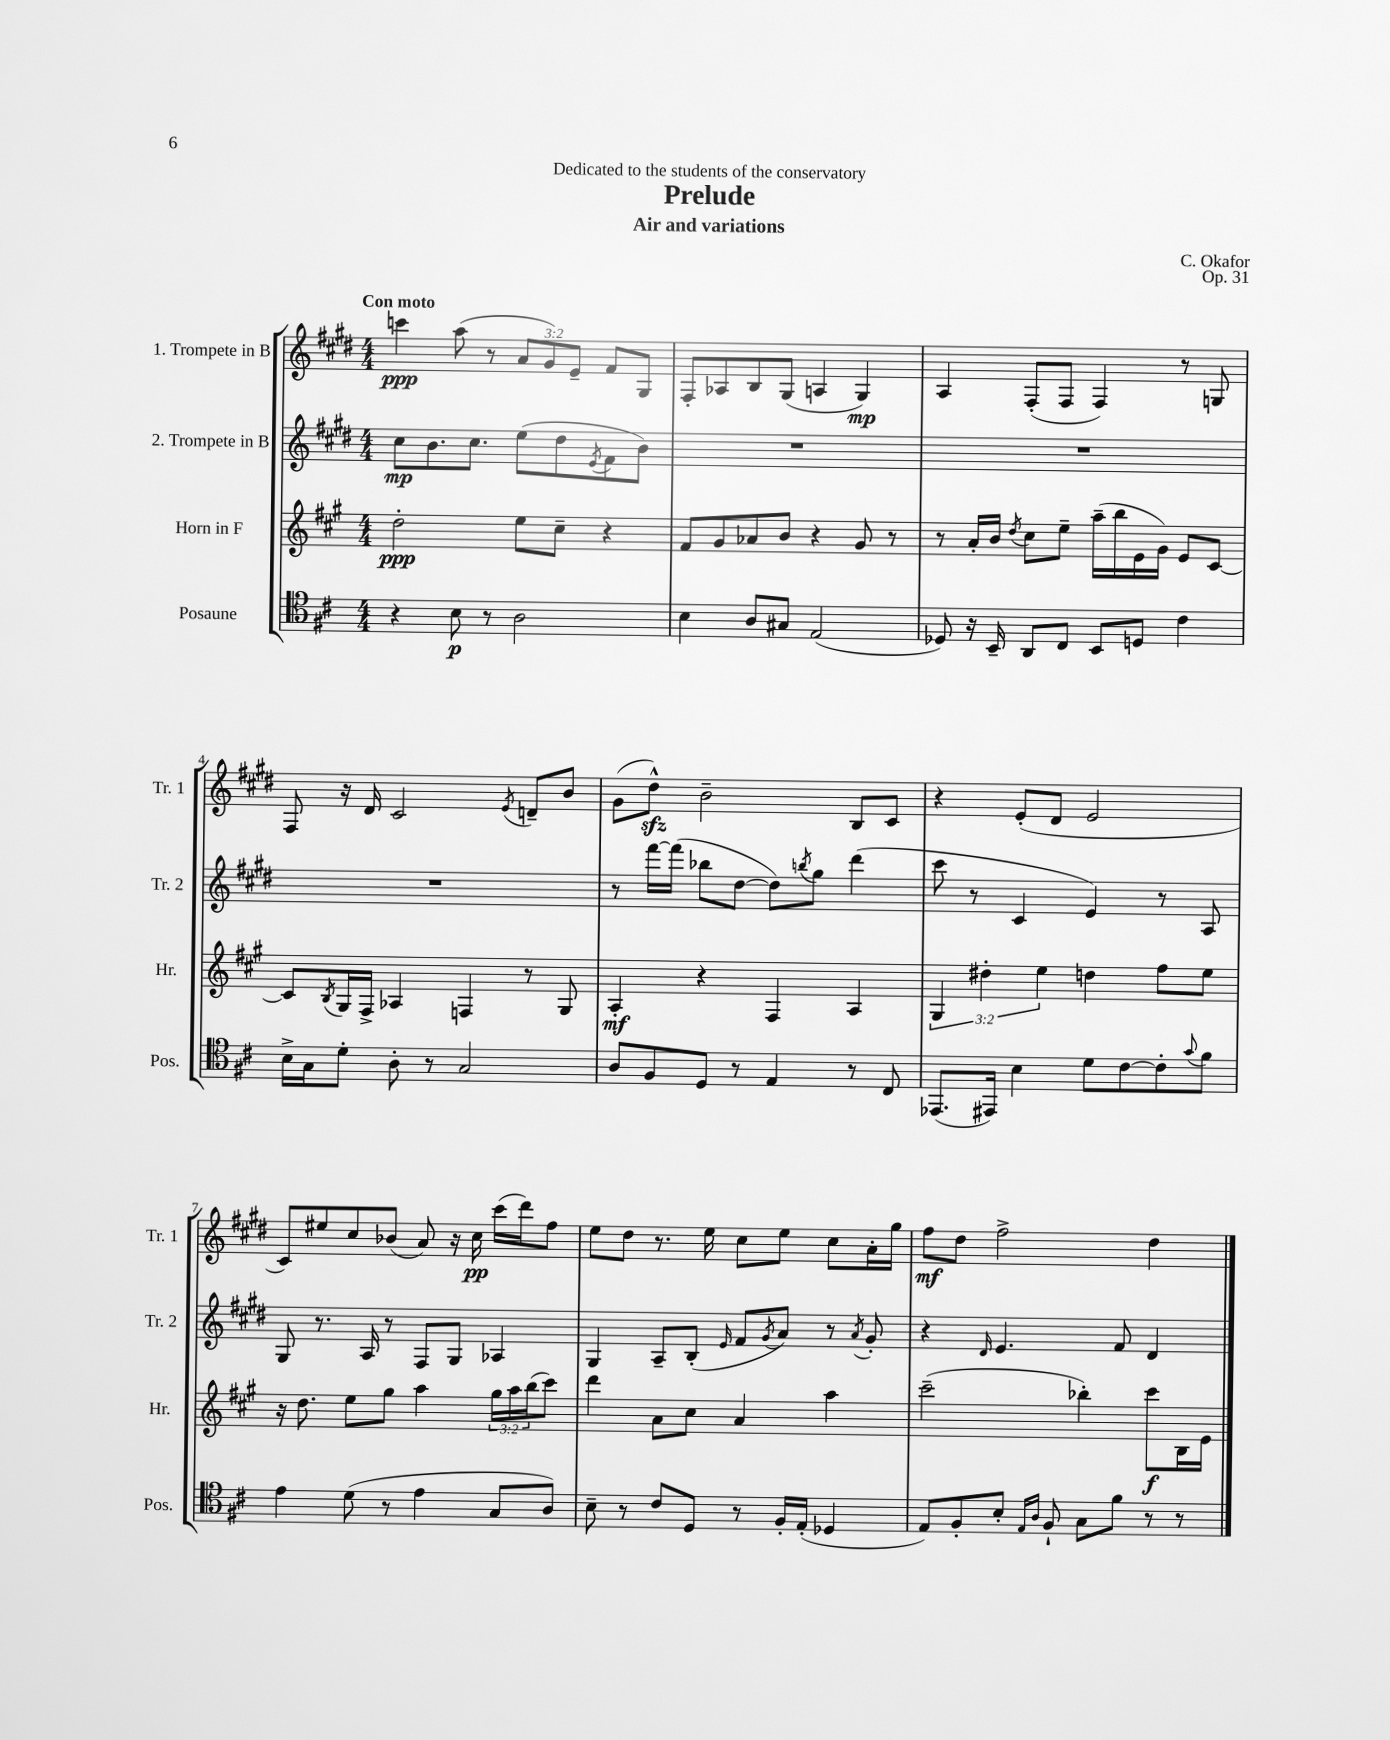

**kern	**kern	**kern	**kern
*staff4	*staff3	*staff2	*staff1
*clefC4	*clefG2	*clefG2	*clefG2
*k[f#c#]	*k[f#c#g#]	*k[f#c#g#d#]	*k[f#c#g#d#]
*M4/4	*M4/4	*M4/4	*M4/4
4r	2dd'\	8cc#\L	4ccc\
.	.	8.b\	.
8B\	.	.	(8aa\
.	.	8.cc#\J	.
8r	.	.	8r
2A\	8ee\L	(8ee\L	12a/L
.	.	.	12g#/)
.	8cc#~\J	8dd#\	.
.	.	.	12e~/J
.	.	8qe/	.
.	4r	8f#\	8f#/L
.	.	8b\J)	8G#/J
=	=	=	=
4B\	8f#/L	1r	8F#'/L
.	8g#/	.	8A-/
8A/L	8a-/	.	8B/
8G#/J	8b/J	.	(8G#/J
(2E/	4r	.	4A/
.	8g#/	.	4G#/)
.	8r	.	.
=	=	=	=
8D-/)	8r	1r	4A/
16r	16a'/LL	.	.
16BB~/	16b/JJ	.	.
.	8qdd/	.	.
8AA/L	8cc#\L	.	(8F#'/L
8C#/J	8ee~\J	.	8F#/J
8BB/L	(16aa~\LL	.	4F#/)
.	16bb\	.	.
8D/J	16e\	.	.
.	16g#\JJ)	.	.
4c#\	8e/L	.	8r
.	[8c#/J	.	8G/
=	=	=	=
16B^\LL	8c#/]L	1r	8F#/
16G\J	.	.	.
.	8qB/	.	.
8d'\J	16G#/L	.	16r
.	16F#^/JJ	.	16d#/
8A'\	4A-/	.	2c#/
8r	.	.	.
2G/	4F/	.	.
.	.	.	8qe/
.	8r	.	8d~/L
.	8G#/	.	8b/J
=	=	=	=
8A/L	4A'/	8r	(8g#\L
8F#/	.	[16fff#\LL	8dd#^^\J)
.	.	(16fff#\]JJ	.
8D/J	4r	8bb-\L	2b~\
8r	.	[8dd#\J	.
4E/	4F#/	8dd#\]L)	.
.	.	8qbb/	.
.	.	8gg#\J	.
8r	4A/	(4ddd#\	8B/L
8C#/	.	.	8c#/J
=	=	=	=
(8.EE-/L	6G#/	8ccc#\	4r
.	.	8r	.
.	6dd#'\	.	.
16EE#/Jk)	.	.	.
4B\	.	4c#/	(8e'/L
.	6ee\	.	.
.	.	.	8d#/J
8d\L	4dd\	4e/)	2e/
[8c#\	.	.	.
8c#'\]	8ff#\L	8r	.
8qqg/	.	.	.
8f#\J	8ee\J	8A/	.
=	=	=	=
4e\	16r	8G#/	8c#/L)
.	8.dd\	.	.
.	.	8.r	8ee#/
(8d\	8ee\L	.	8cc#/
.	.	16A/	.
8r	8gg#\J	8r	(8b-/J
4e\	4aa\	8F#/L	8a/)
.	.	8G#/J	16r
.	.	.	16cc#\
8G/L	24gg#\LL	4A-/	(16ccc#\LL
.	24aa\	.	.
.	.	.	16ddd#\J)
.	(24bb\J	.	.
8A/J)	8ccc#\J)	.	8ff#\J
=	=	=	=
8B~\	4ddd\	4G#/	8ee\L
8r	.	.	8dd#\J
8c#/L	8a\L	8A~/L	8.r
8D/J	8cc#\J	(8B'/J	.
.	.	.	16ee\
.	.	16qqe/	.
8r	4a/	8f#/L	8cc#\L
.	.	8qg#/	.
16F#'/LL	.	8a/J)	8ee\J
(16E'/JJ	.	.	.
4D-/	4aa\	8r	8cc#\L
.	.	8qa/	.
.	.	8g#'/	16a'\L
.	.	.	16gg#\JJ
=	=	=	=
8E/L)	(2ccc#~\	4r	8ff#\L
8F#'/	.	.	8dd#\J
.	.	16qqd#/	.
8B'/J	.	4.e/	2ff#^\
16qqE/LL	.	.	.
16qqA/JJ	.	.	.
8F#`/	.	.	.
8G\L	4bb-'\)	.	.
8f#\J	.	8f#/	.
8r	8ccc#\L	4d#/	4dd#\
8r	16B\L	.	.
.	16e\JJ	.	.
==	==	==	==
*-	*-	*-	*-
